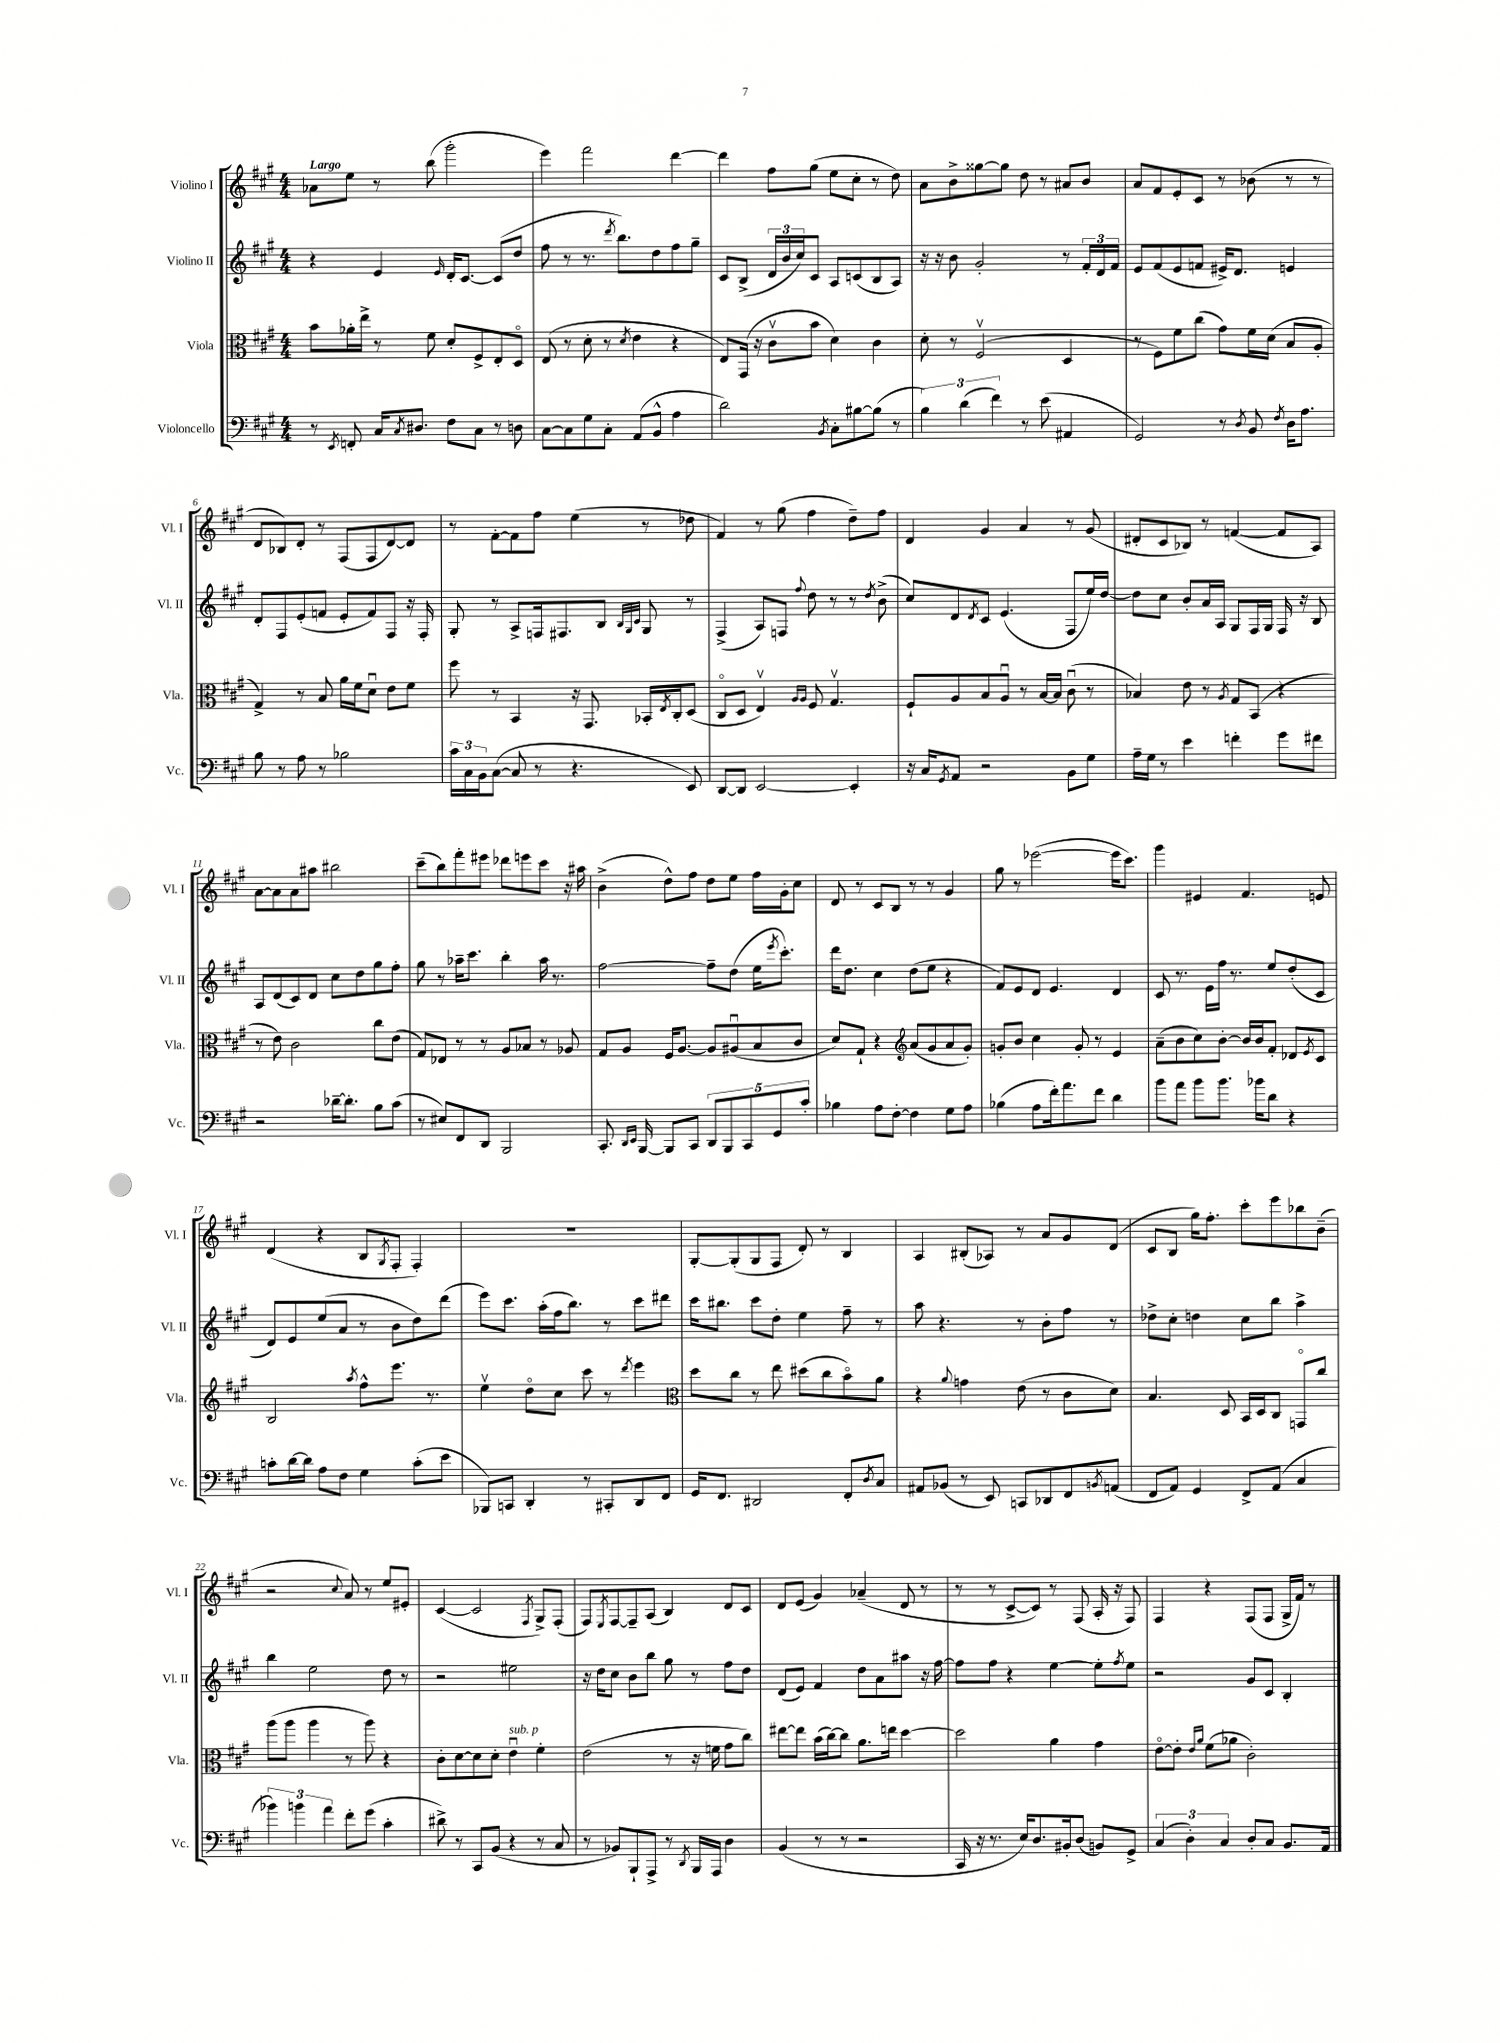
<<
\new StaffGroup <<
\new Staff = "s0" \with { instrumentName = "Violino I" shortInstrumentName = "Vl. I" } {
    \clef treble \key a \major \numericTimeSignature \time 4/4 \tempo "Largo"
    aes'8 e''8 r8 b''8( gis'''2-. |
    e'''4) fis'''2 d'''4~ |
    d'''4 fis''8 gis''8( e''8 cis''8-. r8 d''8) |
    a'8 b'8-> gisis''8~ gisis''8 d''8 r8 ais'8 b'8 |
    a'8 fis'8 e'8-. cis'8 r8 bes'8( r8 r8 |
    d'8 bes8) d'8-. r8 fis8( fis8 d'8~) d'8 |
    r8 fis'8~-. fis'8 fis''8 e''4( r8 des''8 |
    fis'4) r8 gis''8( fis''4 d''8--) fis''8 |
    d'4 gis'4 a'4 r8 gis'8( |
    dis'8-. cis'8 bes8) r8 f'4~( f'8 a8) |
    a'8~ a'8 a'8 ais''8 bis''2 |
    cis'''8--( b''8) fis'''8-. eis'''8 des'''8 e'''8 cis'''8 r16 ais''16 |
    b'4->( d''8-^) fis''8 d''8 e''8 fis''16 gis'16-. cis''8 |
    d'8 r8 cis'8 b8 r8 r8 gis'4 |
    gis''8 r8 ees'''2~( ees'''16 cis'''8.) |
    gis'''4 eis'4 fis'4. e'8 |
    d'4( r4 b8 \acciaccatura { gis8 } fis8-. fis4-.) |
    R1 |
    gis8~-. gis8-.( gis8 fis8 d'8-.) r8 b4 |
    a4 bis8-.( aes8) r8 a'8 gis'8 d'8( |
    cis'8 b8 gis''16) fis''8.-. cis'''8-. e'''8 bes''8 b'8--( |
    r2 \appoggiatura { cis''8 } a'8) r8 e''8 eis'8-. |
    cis'4~( cis'2 \acciaccatura { fis8 } gis8->) fis8-.( |
    fis8) \acciaccatura { e8 } fis8~ fis8-- a8( b4) d'8 cis'8 |
    d'8 e'8( gis'4) aes'4--( d'8 r8 |
    r8 r8 cis'8~-> cis'8) r8 fis8( a16-. r16 fis8) |
    fis4 r4 fis8( fis8 gis16-> fis'16) r8 \bar "|." |
}
\new Staff = "s1" \with { instrumentName = "Violino II" shortInstrumentName = "Vl. II" } {
    \clef treble \key a \major \numericTimeSignature \time 4/4
    r4 e'4 \grace { e'16 } d'16-. cis'8.~ cis'8( d''8 |
    fis''8 r8 r8. \acciaccatura { d'''8 } b''8.) d''8 fis''8 gis''8-- |
    cis'8 b8->( \tuplet 3/2 { d'16 b'16 cis''16) } cis'8 a8 c'8( b8 a8) |
    r16 r16 b'8 gis'2-. r8 \tuplet 3/2 { fis'16-. d'16 fis'16 } |
    e'8 fis'8( e'8 f'8 eis'16->) d'8. e'4 |
    d'8-. fis8 e'8-.( f'8 e'8-. f'8) fis8 r16 fis16-. |
    gis8-. r8 a8-> f16 fis8. b8 \grace { b32 gis32 cis'32 } gis8 r8 |
    fis4->( a8) f8 \appoggiatura { fis''8 } d''8 r8 r8 \acciaccatura { d''8 } b'8->( |
    cis''8) d'8 \acciaccatura { d'8 } cis'8 e'4.( fis8 e''16) d''16~ |
    d''8 cis''8 b'8-. a'16 a16 gis8 fis16 gis16 fis16 r16 b8 |
    a8 d'8( cis'8) d'8 cis''8 d''8 gis''8 fis''8-. |
    gis''8 r8 aes''16-- cis'''8. b''4-. aes''16 r8. |
    fis''2~ fis''8-- d''8( e''16 \acciaccatura { e'''8 } cis'''8.-.) |
    d'''16 d''8. cis''4 d''8( e''8 r4 |
    fis'8) e'8 d'8 e'4. d'4 |
    cis'8 r8. e'16 fis''16 r8. e''8 d''8-.( cis'8 |
    d'8) e'8 e''8( a'8 r8 b'8 d''8) d'''8( |
    e'''8) cis'''8. a''16-.( fis''16 b''8.) r8 cis'''8 dis'''8 |
    cis'''16 bis''8. cis'''8 d''8-. e''4 fis''8-- r8 |
    a''8 r4. r8 b'8-. fis''8 r8 |
    des''8-> cis''8-. d''4 cis''8 b''8 a''4-> |
    b''4 e''2 d''8 r8 |
    r2 eis''2 |
    r16 d''16 cis''8 b'8 b''8 gis''8 r8 fis''8 d''8 |
    d'8( e'8) fis'4 d''8 a'8 ais''8 r16 fis''16~ |
    fis''8 fis''8 r4 e''4~ e''8-. \acciaccatura { fis''8 } e''8 |
    r2 gis'8 cis'8 b4-. \bar "|." |
}
\new Staff = "s2" \with { instrumentName = "Viola" shortInstrumentName = "Vla." } {
    \clef alto \key a \major \numericTimeSignature \time 4/4
    b'8 aes'16-. e''16-> r8 fis'8 d'8-. fis8-> e8-. d8\flageolet |
    e8( r8 d'8-. r8 \acciaccatura { d'8 } e'4 r4 |
    e8) gis,16( r16 cis'8\upbow b'8 d'4) cis'4 |
    d'8-. r8 fis2\upbow( d4 |
    r8 fis8) fis'8 cis''8( gis'8) fis'16 d'16( b8 a8-. |
    gis4->) r8 b8 a'16 fis'16 d'8\downbow e'8 fis'8 |
    fis''8 r8 b,4 r16 gis,8. bes,16-. \acciaccatura { e8 } cis16-. d8( |
    cis8\flageolet d8 e4\upbow) \grace { a16 a16 } fis8 gis4.\upbow |
    fis8-! a8 b8 a8\downbow r8 b16~ b16 cis'8\downbow( r8 |
    bes4) e'8 r8 \acciaccatura { a8 } gis8 b,8( r4 |
    r8 e'8) cis'2 cis''8 e'8( |
    gis8) ees8 r8 r8 a8 bes8 r8 aes8 |
    gis8 a8 fis16 a8.~ a8 ais8\downbow( b8 cis'8 |
    d'8) gis8-! r4 \clef treble a'8( gis'8 a'8 gis'8-.) |
    g'8-. b'8 cis''4 g'8-. r8 e'4 |
    a'8--( b'8 cis''8) b'8~-. b'16 b'16 fis'8-. des'8 \acciaccatura { e'8 } cis'8 |
    b2 \acciaccatura { a''8 } fis''8-^ e'''8. r8. |
    e''4\upbow d''8\flageolet cis''8 cis'''8 r8 \acciaccatura { d'''8 } e'''4 |
    \clef alto d''8 cis''8 r8 e''8 dis''8( cis''8 b'8\flageolet) a'8 |
    r4 \appoggiatura { a'8 } g'4 e'8( r8 cis'8 d'8) |
    b4. d8 b,16 d16 cis8 g,8\flageolet cis''8 |
    a''8( a''8 a''4 r8 a''8) r4 |
    cis'8-. d'8~ d'8 d'8-. e'4\downbow^\markup { \italic "sub. p" } fis'4-. |
    e'2( r8 r16 f'16 gis'8 cis''8) |
    eis''8~ eis''8 b'16( cis''16~) cis''8 a'8. e''16 d''4~ |
    d''2 a'4 gis'4 |
    e'8~\flageolet e'8-. \grace { e'16 a'16 } fis'8( aes'8 cis'2-.) \bar "|." |
}
\new Staff = "s3" \with { instrumentName = "Violoncello" shortInstrumentName = "Vc." } {
    \clef bass \key a \major \numericTimeSignature \time 4/4
    r8 \acciaccatura { e,8 } f,8-. cis16 \acciaccatura { cis8 } dis8. fis8 cis8 r8 d8 |
    cis8~ cis8 gis8 cis8-. a,8( b,8-^ a4 |
    d'2) \acciaccatura { b,8 } cis8-. bis8~ bis8( r8 |
    \tuplet 3/2 { b4) d'4( fis'4) } r8 e'8( ais,4 |
    gis,2) r8 \acciaccatura { d8 } b,8 \acciaccatura { fis8 } d16 a8. |
    b8 r8 a8 r8 bes2 |
    \tuplet 3/2 { cis'16 cis16 b,16 } cis8~( cis8 r8 r4. e,8) |
    d,8~ d,8 e,2~ e,4-. |
    r16 cis16 \acciaccatura { gis,8 } a,8 r2 b,8 gis8 |
    a16-- gis16 r8 e'4 f'4-. gis'8 fis'8 |
    r2 des'16~-- des'8.-. b8 cis'8( |
    r8 eis8) fis,8 d,8 b,,2 |
    cis,8.-. \grace { d,16 e,16 } b,,16~ b,,8 cis,8 \tuplet 5/4 { d,8 b,,8 cis,8 gis,8 cis'8-. } |
    bes4 a8 fis8~-. fis4 gis8 a8 |
    bes4( a8 fis'16-.) a'8. fis'8 d'4 |
    b'8 a'8 b'8 b'8. bes'16 d'8 r4 |
    c'8-. d'16~ d'16 a8 fis8 gis4 c'8-.( e'8 |
    bes,,8) c,8 d,4-. r8 cis,8-. d,8 fis,8 |
    gis,16 fis,8. dis,2 fis,8-. \acciaccatura { d8 } cis8 |
    ais,8 bes,8( r8 e,8) c,8 des,8 fis,8 \acciaccatura { b,8 } a,8( |
    fis,8 a,8) gis,4 fis,8-> a,8( cis4 |
    \tuplet 3/2 { bes'4) b'4 a'4 } fis'8-. gis'8( cis'4-. |
    dis'8->) r8 cis,8 b,8( r4 r8 cis8 |
    r8 bes,8) b,,8-! a,,8-> r8 \acciaccatura { d,8 } b,,16 a,,16 d4 |
    b,4( r8 r8 r2 |
    cis,16 r16 r8. e16) d8. bis,16-. d8( b,8) gis,8-> |
    \tuplet 3/2 { cis4( d4-.) cis4 } d8-. cis8 b,8. a,16 \bar "|." |
}
>>
>>
